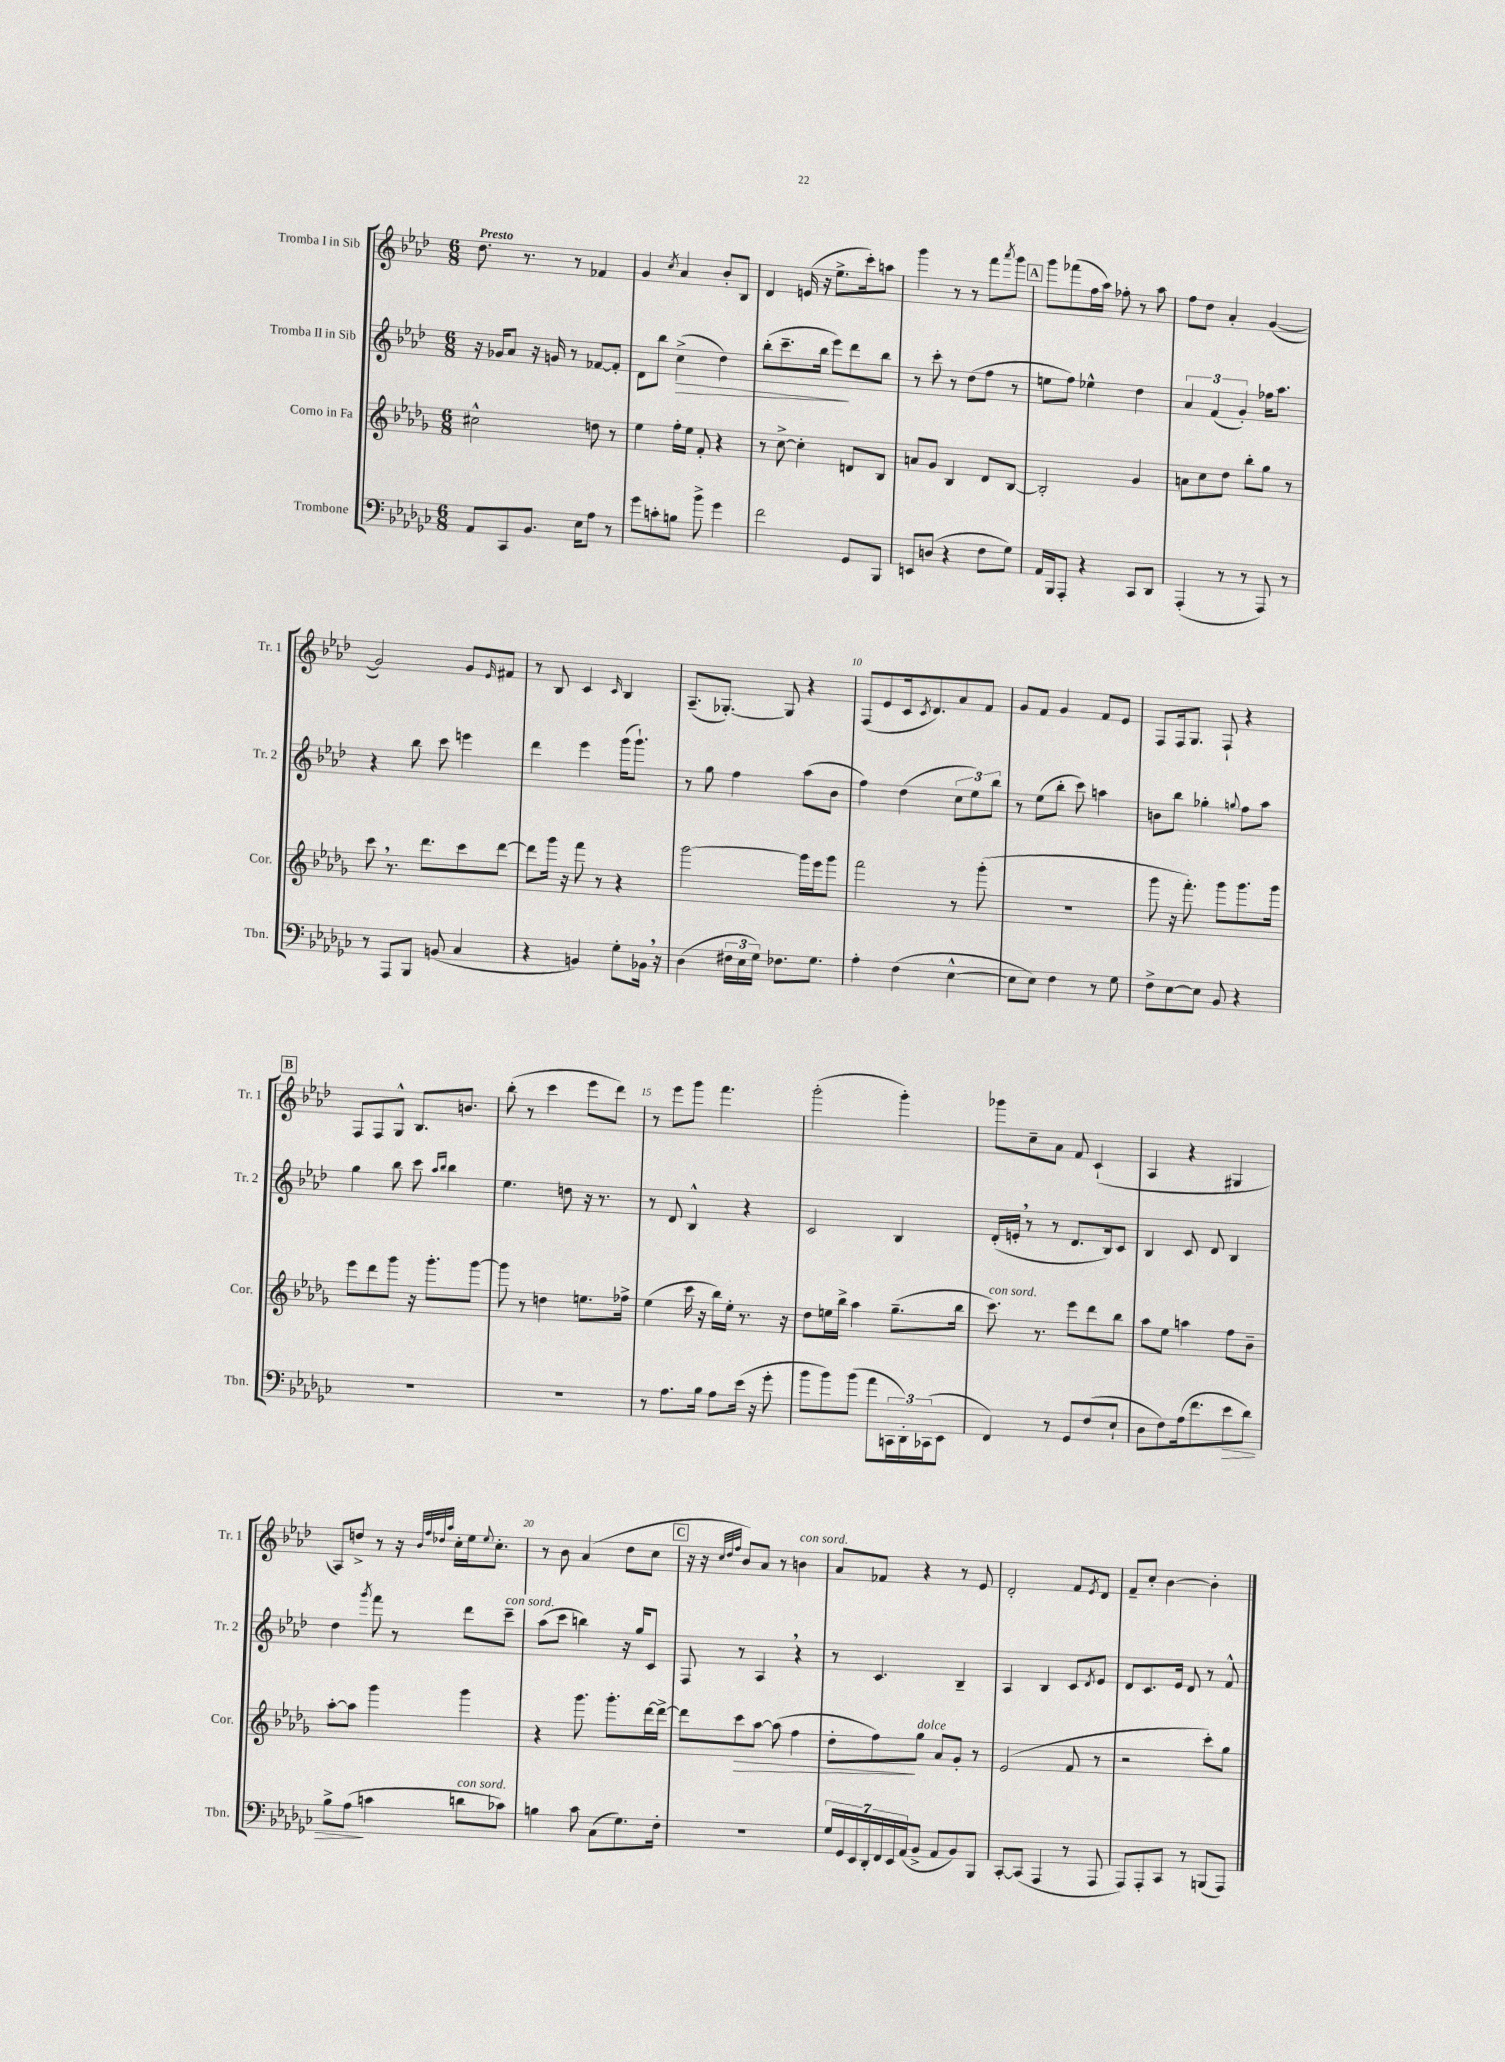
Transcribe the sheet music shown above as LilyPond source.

<<
\new StaffGroup <<
\new Staff = "s0" \with { instrumentName = "Tromba I in Sib" shortInstrumentName = "Tr. 1" } {
    \clef treble \key aes \major \numericTimeSignature \time 6/8 \tempo "Presto"
    des''8. r8. r8 fes'4 |
    g'4 \acciaccatura { c''8 } aes'4 bes'8-. bes8 |
    des'4 e'16( r16 ees''8.-> c'''16-.) a''8 |
    g'''4 r8 r8 f'''8 \acciaccatura { aes'''8 } g'''8 |
    \mark \markup { \box "A" } g'''8 fes'''8( f''16 aes''16) fes''8-. r8 aes''8 |
    f''8 des''8 aes'4-. g'4~( |
    g'2) g'8 \grace { ees'16 } fis'8 |
    r8 bes8 c'4 \grace { c'16 } bes4 |
    aes8.--( ges8.~-.) ges8 r4 |
    f8( ees'8 c'16 \acciaccatura { c'8 } des'8.) aes'8 f'8 |
    g'8 f'8 g'4 f'8 ees'8 |
    f8 f16 g8. f8-! r4 |
    \mark \markup { \box "B" } f8 f8 g8-^ bes8. b'8. |
    bes''8-.( r8 c'''4 ees'''8 des'''8) |
    r8 ees'''8 g'''8 f'''4. |
    g'''2-.( g'''4-.) |
    ges'''8 c''8-- aes'8 f'8 c'4-!( |
    aes4 r4 gis4 |
    aes8) d''8-> r8 r16 \grace { bes'32 f''32 des''32 aes''32 } c''16-. ees''16 \appoggiatura { ees''8 } c''8.-. |
    r8 bes'8 aes'4( des''8 c''8 |
    \mark \markup { \box "C" } r16 r16 \grace { c''32 des''32 f''32 } bes'8) aes'8 r8 b'4^\markup { \italic "con sord." } |
    aes'8 fes'8 r4 r8 ees'8 |
    des'2-. f'8 \acciaccatura { ees'8 } des'8 |
    f'8-- c''8-. bes'4~ bes'4-. \bar "|." |
}
\new Staff = "s1" \with { instrumentName = "Tromba II in Sib" shortInstrumentName = "Tr. 2" } {
    \clef treble \key aes \major \numericTimeSignature \time 6/8
    r16 ges'16 aes'8 r16 g'16 r8 fes'8~ fes'8-. |
    des'8 bes''8 c''4->\>( des''4) |
    bes''8-.( c'''8.-- bes''16 ees'''8\!) des'''8 bes''8 |
    r8 c'''8-. r8 des''8( f''8 r8 |
    \mark \markup { \box "A" } e''8 f''8) ees''4-^ des''4 |
    \tuplet 3/2 { aes'4 f'4( g'4-.) } fes''16 aes''8. |
    r4 bes''8 c'''8 e'''4 |
    des'''4 ees'''4 g'''16( g'''8.-!) |
    r8 g''8 f''4 aes''8( bes'8 |
    f''4) des''4( \tuplet 3/2 { c''8 ees''8) bes''8 } |
    r8 ees''8( bes''8-. c'''8) a''4 |
    b'8 bes''8 ges''4-. \appoggiatura { g''8 } f''8 aes''8 |
    \mark \markup { \box "B" } g''4 bes''8 c'''8 \grace { aes''16 bes''16 } bes''4 |
    ees''4. d''8 r16 r8. |
    r8 des'8 bes4-^ r4 |
    c'2 bes4 |
    des'16-.( e'16-. \breathe r8 r8 des'8. bes16) c'8 |
    bes4 c'8 des'8 bes4 |
    des''4 \acciaccatura { g'''8 } f'''8 r8 des'''8 c'''8--^\markup { \italic "con sord." } |
    aes''8( c'''8 b''4) r16 g''16 c'8 |
    \mark \markup { \box "C" } f8 r8 aes4 \breathe r4 |
    r8 c'4. bes4-- |
    aes4 bes4 c'8 \acciaccatura { des'8 } ees'8 |
    des'8 c'8. ees'16 des'8 r8 f'8-^ \bar "|." |
}
\new Staff = "s2" \with { instrumentName = "Corno in Fa" shortInstrumentName = "Cor." } {
    \clef treble \key des \major \numericTimeSignature \time 6/8
    cis''2-^ d''8 r8 |
    ees''4 f''16-. ees''16 f'8-. r4 |
    r8 c''8~-> c''4-. d'8 bes8 |
    a'8 ges'8 bes4 des'8 bes8~ |
    \mark \markup { \box "A" } bes2-. ges'4 |
    a'8 c''8 des''8 bes''8-. ges''8 r8 |
    c'''8 \breathe r8. des'''8. c'''8 des'''8~ |
    des'''8 ges'''16 r16 f'''8 r8 r4 |
    ges'''2~ ges'''16 ees'''16 ges'''8 |
    f'''2 r8 ges'''8-.( |
    R2. |
    ges'''8 r16 f'''8.-.) ges'''8 ges'''8. ges'''16 |
    \mark \markup { \box "B" } ees'''8 des'''8 ges'''8 r16 ges'''8.-. ges'''8~ |
    ges'''8 r8 d''4 e''8. fes''16-> |
    ees''4( c'''16 r16 bes''16) ees''16-. r8. r16 |
    des''8 e''16 bes''16-> aes''4 ges''8.--( bes''16 |
    c'''8.^\markup { \italic "con sord." }) r8. ees'''8 des'''8 bes''8 |
    aes''8 ees''8 a''4 f''8 bes'8-- |
    aes''8~-. aes''8 ges'''4 ges'''4 |
    r4 ges'''8. ges'''8.-. des'''16~ des'''16~-> |
    \mark \markup { \box "C" } des'''8 c'''8\> aes''8~ aes''8( f''4 |
    des''8-. f''8\!) ges''8^\markup { \italic "dolce" } aes'8 ges'8-. r8 |
    ees'2( f'8 r8 |
    r2 c'''8-.) ges''8 \bar "|." |
}
\new Staff = "s3" \with { instrumentName = "Trombone" shortInstrumentName = "Tbn." } {
    \clef bass \key ges \major \numericTimeSignature \time 6/8
    aes,8 ces,8 bes,8. ees16 aes8 r8 |
    ges'8 c'8-. b8 bes'8-> ges'4 |
    f'2 ges,8 bes,,8 |
    e,8 d8( r4 f8 ges8) |
    \mark \markup { \box "A" } aes,16 bes,,16 aes,,8-. r4 ces,8 des,8 |
    aes,,4-.( r8 r8 aes,,8) r8 |
    r8 aes,,8 bes,,8 b,8( ces4 |
    r4 b,4) ges8-. bes,16 \breathe r16 |
    des4( \tuplet 3/2 { fis16 ees16 ges16) } fes8. ges8. |
    aes4-. f4( ees4~-^ |
    ees8 ees8) f4 r8 ges8 |
    f8-> ees8~ ees8 bes,8 r4 |
    \mark \markup { \box "B" } R2. |
    R2. |
    r8 aes8. bes16 aes8 ees'16( r16 ges'8-. |
    bes'8 bes'8) bes'8( aes'8 \tuplet 3/2 { c,16 des,16-.) ces,16( } ees,8 |
    f,4) r8 ges,8 f8( ees8-! |
    des8 f8) aes16( f'8. ees'8\> des'8) |
    bes8-> aes8\!( c'4 d'8^\markup { \italic "con sord." } ces'8) |
    b4 ces'8 ces8( ges8.) f16-. |
    \mark \markup { \box "C" } R2. |
    \tuplet 7/4 { ges16 ges,16 ees,16 des,16-. f,16 ees,16 aes,16( } bes,8-> aes,8 bes,8) bes,,8 |
    ces,8~-. ces,8( aes,,4 r8 aes,,8 |
    aes,,8) aes,,8-. ces,8 r8 b,,8( aes,,8) \bar "|." |
}
>>
>>
\layout { \context { \Score \override BarNumber.break-visibility = ##(#f #t #t) barNumberVisibility = #(every-nth-bar-number-visible 5) } }
